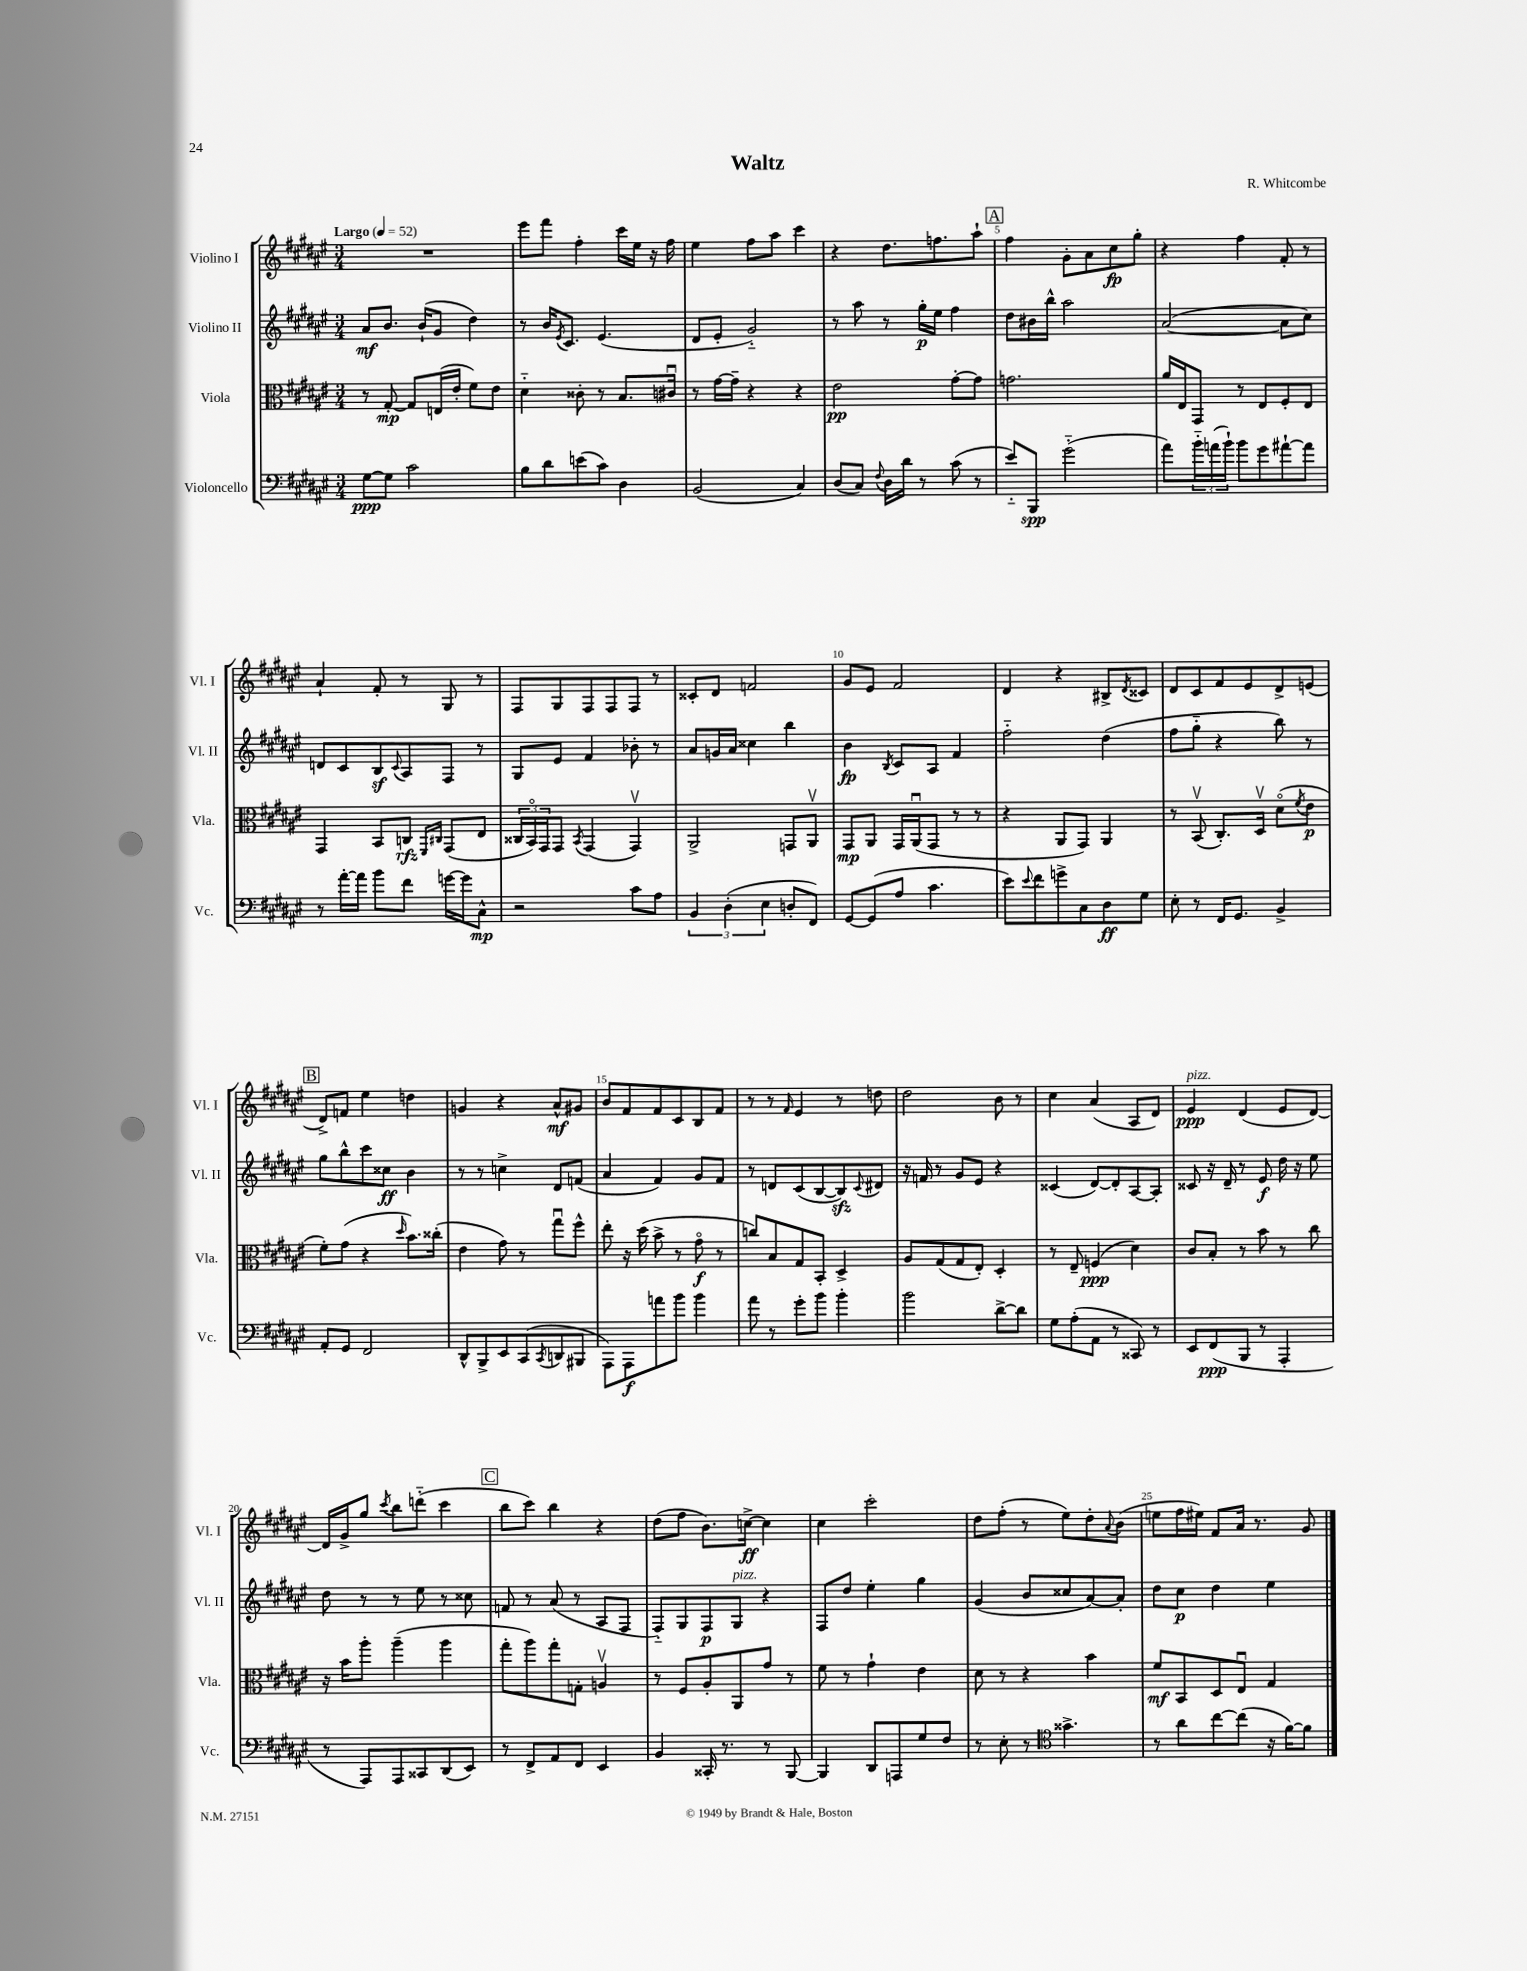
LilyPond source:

\header { title = "Waltz" composer = "R. Whitcombe" }
<<
\new StaffGroup <<
\new Staff = "s0" \with { instrumentName = "Violino I" shortInstrumentName = "Vl. I" } {
    \clef treble \key fis \major \numericTimeSignature \time 3/4 \tempo "Largo" 4 = 52
    R2. |
    eis'''8 fis'''8 fis''4-. cis'''16 eis''16 r16 fis''16 |
    eis''4 fis''8 ais''8 cis'''4 |
    r4 dis''8. f''8. ais''8-! |
    \mark \markup { \box "A" } fis''4 gis'8-. ais'8 cis''8\fp gis''8-. |
    r4 fis''4 fis'8-. r8 |
    ais'4-! fis'8-. r8 gis8 r8 |
    fis8 gis8 fis8 fis8 fis8 r8 |
    cisis'8-. dis'8 f'2 |
    gis'8 eis'8 fis'2 |
    dis'4 r4 bis8-> \acciaccatura { dis'8 } cisis'8 |
    dis'8 cis'8 fis'8 eis'8 dis'8-> e'8( |
    \mark \markup { \box "B" } dis'8->) f'8 eis''4 d''4 |
    g'4 r4 ais'8-^\mf gis'8 |
    b'8 fis'8 fis'8 cis'8 b8 fis'8 |
    r8 r8 \grace { fis'16 } eis'4 r8 d''8 |
    dis''2 b'8 r8 |
    cis''4 ais'4( ais8 dis'8) |
    eis'4\ppp^\markup { \italic "pizz." } dis'4( eis'8 dis'8~) |
    dis'16 gis'16-> gis''8 \acciaccatura { cis'''8 } b''8 d'''8-_( cis'''4 |
    \mark \markup { \box "C" } b''8 cis'''8) b''4 r4 |
    dis''8( fis''8 b'8.) c''16~->\ff c''4 |
    cis''4 cis'''2-. |
    dis''8 fis''8-.( r8 eis''8) dis''8-. \appoggiatura { ais'8 } b'8( |
    e''8 fis''16 eis''16) fis'8 ais'16 r8. gis'8 \bar "|." |
}
\new Staff = "s1" \with { instrumentName = "Violino II" shortInstrumentName = "Vl. II" } {
    \clef treble \key fis \major \numericTimeSignature \time 3/4
    ais'8\mf b'8. b'16-!( gis'8 dis''4) |
    r8 b'16 \acciaccatura { eis'8 } cis'8. eis'4.( |
    dis'8 eis'8-. gis'2-_) |
    r8 ais''8 r8 gis''16-.\p eis''16 fis''4 |
    \mark \markup { \box "A" } dis''8 bis'16 b''16-^ ais''2 |
    ais'2~( ais'8 cis''8) |
    d'8 cis'8 b8\sf \appoggiatura { cis'8 } ais8 fis8 r8 |
    gis8 eis'8 fis'4 bes'8-. r8 |
    ais'8 g'16 ais'16 cisis''4 b''4 |
    b'4\fp \acciaccatura { b8 } cis'8 ais8 fis'4 |
    fis''2-_ dis''4( |
    fis''8 gis''8-_ r4 b''8) r8 |
    \mark \markup { \box "B" } gis''8 b''8-^ cis'''8 cisis''8\ff b'4 |
    r8 r8 c''4-> dis'8 f'8( |
    ais'4 fis'4) gis'8 fis'8 |
    r8 d'8 cis'8( b8~ b8\sfz) \appoggiatura { cis'8 } dis'8 |
    r16 f'16 r8 gis'8 eis'8 r4 |
    cisis'4( dis'8~) dis'8-. ais8~ ais8-. |
    cisis'8 r16 dis'16-- r8 eis'8\f dis''16 r16 eis''8 |
    dis''8 r8 r8 eis''8 r8 cisis''8 |
    \mark \markup { \box "C" } f'8 r8 ais'8( r8 ais8 fis8 |
    fis8-_) gis8 fis8\p gis8^\markup { \italic "pizz." } r4 |
    fis8 dis''8 eis''4-. gis''4 |
    gis'4( b'8 cisis''8 ais'8~) ais'8-. |
    dis''8 cis''8\p dis''4 eis''4 \bar "|." |
}
\new Staff = "s2" \with { instrumentName = "Viola" shortInstrumentName = "Vla." } {
    \clef alto \key fis \major \numericTimeSignature \time 3/4
    r8 gis8~-.\mp gis8 e16( eis'16-. fis'8) eis'8 |
    dis'4-_ cisis'8-. r8 b8. cis'16\downbow |
    r8 gis'16~ gis'16-- r4 r4 |
    eis'2\pp gis'8~-. gis'8 |
    \mark \markup { \box "A" } g'2. |
    ais'16 eis16 gis,8 r8 eis8 fis8-. eis8 |
    gis,4 b,8 c8\rfz \grace { fis,16 cis16 } gis,8( eis8 |
    \tuplet 3/2 { cisis16 b,16\flageolet) gis,16 } gis,8 \acciaccatura { b,8 } gis,4( gis,4\upbow) |
    ais,2-> g,8 ais,8\upbow |
    gis,8\mp ais,8 gis,16 ais,16\downbow( gis,8 r8 r8 |
    r4 ais,8 gis,8) ais,4 |
    r8 b,8\upbow( cis8.-.) dis16\upbow dis'8\flageolet( \acciaccatura { fis'8 } eis'8\p |
    \mark \markup { \box "B" } fis'8-.) gis'8( r4 \grace { dis''16 } b'8.) cisis''16-.( |
    eis'4 gis'8) r8 gis''8\downbow fis''8-^ |
    eis''8-. r16 dis''16( b'8-> r8 gis'8\flageolet\f r8 |
    c''8) b8 gis8 b,8-. dis4-> |
    ais8 gis8( gis8 eis8-.) dis4-. |
    r8 eis8-- f4\ppp( dis'4) |
    cis'8 b8-. r8 b'8 r8 cis''8 |
    r16 b'16 ais''8-. ais''4--( ais''4 |
    \mark \markup { \box "C" } gis''8-. ais''8) gis''8-. g8-. a4\upbow |
    r8 fis8 ais8-. ais,8 gis'8 r8 |
    fis'8 r8 gis'4-! eis'4 |
    dis'8 r8 r4 b'4 |
    fis'8\mf b,8 dis8 eis8\downbow gis4 \bar "|." |
}
\new Staff = "s3" \with { instrumentName = "Violoncello" shortInstrumentName = "Vc." } {
    \clef bass \key fis \major \numericTimeSignature \time 3/4
    gis8~\ppp gis8 cis'2 |
    b8 dis'8 e'8( cis'8) dis4 |
    b,2( cis4) |
    dis8( cis8) \appoggiatura { fis8 } dis16 dis'16 r8 cis'8( r8 |
    \mark \markup { \box "A" } eis'8-_) b,,8\spp gis'2-_( |
    ais'8) \tuplet 3/2 { b'16-_ a'16( b'16-!) } b'8 gis'8 ais'8~-! ais'8 |
    r8 ais'16~-. ais'16 b'8 fis'8 g'16~ g'16 cis8-^\mp |
    r2 cis'8 ais8 |
    \tuplet 3/2 { b,4 dis4-.( eis4 } d8-. fis,8) |
    gis,8~ gis,8( ais8 cis'4. |
    eis'8) \appoggiatura { eis'8 } fis'8 g'8-> cis8 dis8\ff gis8 |
    eis8-. r8 fis,16 gis,8. b,4-> |
    \mark \markup { \box "B" } ais,8-. gis,8 fis,2 |
    dis,8-^ b,,8-> eis,8 cis,8( \acciaccatura { cis,8 } d,8 bis,,8 |
    ais,,8) ais,,8\f a'8 b'8 b'4 |
    ais'8 r8 gis'8-. b'8 b'4-. |
    b'2 dis'8~-> dis'8 |
    gis8 ais8-.( ais,8 r8 cisis,8) r8 |
    eis,8 fis,8\ppp( b,,8 r8 ais,,4-. |
    r8 ais,,8) ais,,8 cisis,8 dis,8( eis,8) |
    \mark \markup { \box "C" } r8 fis,8-> ais,8 fis,8 eis,4 |
    b,4 cisis,16-. r8. r8 b,,8~ |
    b,,4 dis,8 a,,8 gis8 fis8 |
    r8 eis8-. r8 \clef tenor gisis'4.-> |
    r8 ais'8 cis''8~ cis''8( r16 fis'16~) fis'8 \bar "|." |
}
>>
>>
\layout { \context { \Score \override BarNumber.break-visibility = ##(#f #t #t) barNumberVisibility = #(every-nth-bar-number-visible 5) } }
